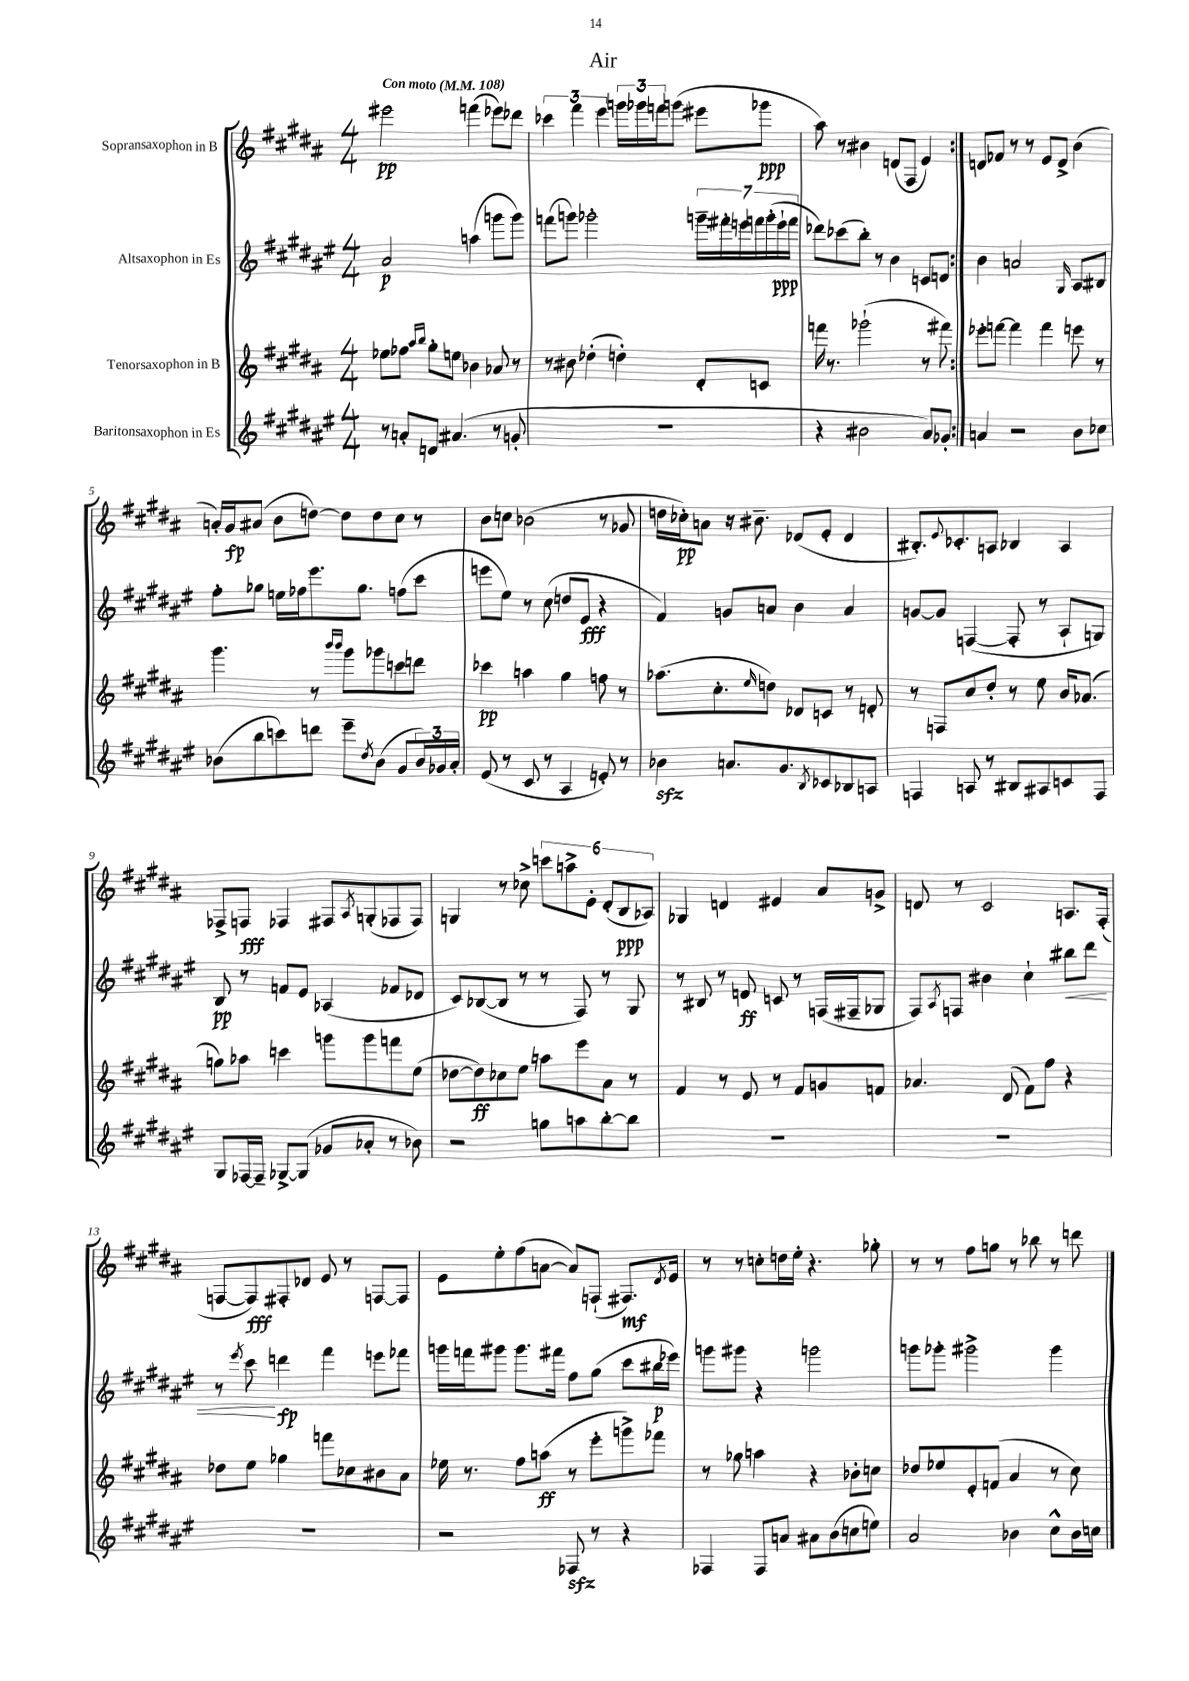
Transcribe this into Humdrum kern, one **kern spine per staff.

**kern	**kern	**dynam	**kern	**dynam	**kern	**dynam
*part4	*part3	*part3	*part2	*part2	*part1	*part1
*staff4	*staff3	*staff3	*staff2	*staff2	*staff1	*staff1
*I"Baritonsaxophon in Es	*I"Tenorsaxophon in B	*	*I"Altsaxophon in Es	*	*I"Sopransaxophon in B	*
*clefG2	*clefG2	*	*clefG2	*	*clefG2	*
*k[f#c#g#d#a#e#]	*k[f#c#g#d#a#]	*	*k[f#c#g#d#a#e#]	*	*k[f#c#g#d#a#]	*
*M4/4	*M4/4	*	*M4/4	*	*M4/4	*
*MM108	*MM108	*	*MM108	*	*MM108	*
=1	=1	=1	=1	=1	=1	=1
!	!	!	!	!	!LO:TX:a:B:t=Con moto	!
8r	8ee-X\L	.	2a#/	p	2eee#X\	pp
8an'/L	8ff-X\J	.	.	.	.	.
.	16qqaa#/LL	.	.	.	.	.
.	16qqbb/JJ	.	.	.	.	.
8dn/J	8gg#'\L	.	.	.	.	.
(4.a#X/	8een\J	.	.	.	.	.
.	4b-X\	.	(4aan\	.	(4fffn\	.
8r	8a-X/	.	8gggn\L	.	8eee-X\L)	.
8gn'/	8r	.	8ggg\J)	.	8ddd-X\J	.
=2	=2	=2	=2	=2	=2	=2
1r	8r	.	(8fffn\L	.	6ccc-X\	.
.	8b#X\	.	8gggn\J)	.	.	.
.	.	.	.	.	6fff#\	.
.	(4dd-X'\	.	2ggg-X'\	.	.	.
.	.	.	.	.	6eee\	.
.	4ddn'\)	.	.	.	24gggn\LL	.
.	.	.	.	.	24ggg-X\	.
.	.	.	.	.	24fffn\J	.
.	.	.	.	.	(8gggn\J	.
.	8d#'/L	.	28gggn~\LL	.	8eee#X\L	.
.	.	.	28fff#X'\	.	.	.
.	.	.	28eeen\	.	.	.
.	.	.	28fffn\	.	.	.
.	8cn/J	.	.	.	8ggg-X\J	ppp
.	.	.	(28ggg'\	.	.	.
.	.	.	28eee`\	ppp	.	.
.	.	.	28fff\JJ	.	.	.
=3	=3	=3	=3	=3	=3	=3
4r	16fffn\	.	8ddd-X\L)	.	8aa#\)	.
.	8.r	.	.	.	.	.
.	.	.	(8ccc-X\	.	8r	.
2b#X\	(2ggg-X`\	.	8bb'\J)	.	4b#X\	.
.	.	.	8r	.	.	.
.	.	.	4b\	.	(8dn/L	.
.	.	.	.	.	8F#/J	.
8a#/L)	8r	.	8cn/L	.	4e/)	.
8g-X'/J	8fff#X\)	.	8dn/J	.	.	.
=4:|!	=4:|!	=4:|!	=4:|!	=4:|!	=4:|!	=4:|!
4an/	8eee-X'\L	.	4b\	.	8dn/L	.
.	[8fffn\J	.	.	.	8f-X/J	.
2r	4fff\]	.	2an/	.	8r	.
.	.	.	.	.	8r	.
.	4fff\	.	.	.	8e/L	.
.	.	.	.	.	8d^/J	.
.	.	.	16qqG#/	.	.	.
8b\L	8eeen\	.	8A#/L	.	(4b\	.
8cc-X\J	8r	.	8B#X/J	.	.	.
!!LO:LB:g=z
=5	=5	=5	=5	=5	=5	=5
(8b-X\L	4.ggg#\	.	8ff#'\L	.	16an'/LL)	.
.	.	.	.	.	16g#/J	fp
8bb\	.	.	8gg-X\J	.	(8a#X/J	.
8cccn\)	.	.	16een\LL	.	8b\L	.
.	.	.	16ff-X\J	.	.	.
8dddn\J	8r	.	8.eee#\	.	[8ddn\J)	.
.	16qqbbb/LL	.	.	.	.	.
.	16qqbbb/JJ	.	.	.	.	.
8eee#~\L	8ggg#\L	.	.	.	8dd\L]	.
.	.	.	8.gg-\J	.	.	.
8qdd#/	.	.	.	.	.	.
(8b-\J	8ggg-X\	.	.	.	8dd\	.
8g#/L	8cccn\	.	(8ffn\L	.	8cc#\J	.
24b-/L)	8dddn\J	.	8ccc#\J	.	8r	.
24g-X/	.	.	.	.	.	.
24a#'/JJ	.	.	.	.	.	.
=6	=6	=6	=6	=6	=6	=6
(8e#/	4ccc-X\	pp	8eeen\L	.	8b\L	.
8r	.	.	8ee#\J)	.	8ccn\J	.
8c#/	4aan\	.	8r	.	(2b-X\	.
8r	.	.	(8cc#\	.	.	.
4A#/	4gg#\	.	8ddn/L	.	.	.
.	.	.	8e#/J	fff	.	.
8en'/)	8ffn\	.	4r	.	8r	.
8r	8r	.	.	.	8g-X/	.
=7	=7	=7	=7	=7	=7	=7
4b-Xzz\	(8.aa-X\L	.	4f#/)	.	16ddn\LL	.
.	.	.	.	.	16cc-X'\J)	pp
.	.	.	.	.	8an\J	.
.	8.cc#'\	.	.	.	.	.
8.an/L	.	.	8gn/L	.	16r	.
.	.	.	.	.	8.b#X~\	.
.	16qqee/	.	.	.	.	.
.	8ddn\J)	.	8an/J	.	.	.
8.g#/	.	.	.	.	.	.
.	8d-X/L	.	4b\	.	(8d-X/L	.
8qB/	.	.	.	.	.	.
8c-X/	8cn/J	.	.	.	8e'/J	.
8B-X/	8r	.	4a/	.	4d-/	.
8An/J	8dn'/	.	.	.	.	.
=8	=8	=8	=8	=8	=8	=8
4Fn/	8r	.	[8gn/L	.	8.B#X'/L)	.
.	8Fn/L	.	8g/J]	.	.	.
.	.	.	.	.	8qqe/	.
.	.	.	.	.	8.c-X'/	.
8An/	8cc#/	.	([4Fn/	.	.	.
8r	8dd#'/J	.	.	.	8An/J	.
8B#X/L	8r	.	8F'/]	.	4B-X/	.
8A#X/	8ee\	.	8r	.	.	.
8cn/	16b/KL	.	8A#`/L	.	4A/	.
.	(8.a-X/J	.	.	.	.	.
8F/J	.	.	8Gn/J)	.	.	.
!!LO:LB:g=z
=9	=9	=9	=9	=9	=9	=9
8G#/L	8ggn\L)	.	8B/	pp	8F-X^/L	.
[16F-X/L	8aa-X\J	.	8r	.	8Fn/J	fff
16F-~/JJ]	.	.	.	.	.	.
[8G-X^/L	4cccn\	.	8fn/L	.	4F-X/	.
(8G-/J]	.	.	8e#/J	.	.	.
8g-X/L	8gggn\L	.	(4A-X/	.	8F#X/L	.
.	.	.	.	.	8qA#/	.
8a-X'/J	8ggg\	.	.	.	(8Gn'/	.
8r	8fffn\	.	8f-X/L	.	8F-X/	.
8b-X\)	(8ee\J	.	8d-X/J	.	8F-/J)	.
=10	=10	=10	=10	=10	=10	=10
2r	[8dd-X\L	.	8c#/L)	.	4Gn/	.
.	8dd-\])	ff	([8B-X/	.	.	.
.	8cc-X\	.	8B-/J]	.	8r	.
.	8ee\J	.	8r	.	8cc-X^\	.
8ggn\L	8aan\L	.	8r	.	12cccn\L	.
.	.	.	.	.	12aan^\	.
8aan\	8eee\	.	8F#/)	.	.	.
.	.	.	.	.	12e'\J	.
[8bb'\	8a#\J	.	8r	.	(12d#'/L	.
.	.	.	.	.	12B/	ppp
8bb\J]	8r	.	8G#/	.	.	.
.	.	.	.	.	12A-X/J)	.
=11	=11	=11	=11	=11	=11	=11
1r	4f#/	.	8r	.	4G-X/	.
.	.	.	8B#X/	.	.	.
.	8r	.	8r	.	4dn/	.
.	8e/	.	8dn/	ff	.	.
.	8r	.	8cn/	.	4e#X/	.
.	8f#/L	.	8r	.	.	.
.	8gn/	.	(16Fn/LL	.	8a#/L	.
.	.	.	16F#X~/J	.	.	.
.	8fn/J	.	8G-X/J	.	8gn^/J	.
=12	=12	=12	=12	=12	=12	=12
1r	4.a-X/	.	8F#/L)	.	8dn/	.
.	.	.	8qA#/	.	.	.
.	.	.	8Fn/J	.	8r	.
.	.	.	4b#X\	.	2c#/	.
.	(8d#/	.	.	.	.	.
.	8f#\L)	.	4cc#`\	.	.	.
.	8ff#\J	.	.	.	.	.
!	!	!	!	!LO:HP:b	!	!
.	4r	.	8bb#X\L	<	8.An/L	.
.	.	.	8ddd#\J	.	.	.
.	.	.	.	.	(16F#'/Jk	.
!!LO:LB:g=z
=13	=13	=13	=13	=13	=13	=13
1r	8dd-X\L	.	8r	.	[8Fn/L	.
.	.	.	8qeee#/	.	.	.
.	8ee\J	.	8ccc#\	.	8F/])	fff
.	4gg-X\	.	4dddn\	[ fp	8F#X'/	.
.	.	.	.	.	8d-X/J	.
.	8fffn\L	.	4fff#\	.	8e/	.
.	8cc-X\	.	.	.	8r	.
.	8b#X\	.	8eeen\L	.	[8Fn/L	.
.	8a#\J	.	8fff-X\J	.	8F/J]	.
=14	=14	=14	=14	=14	=14	=14
2r	16ee-X\	.	16gggn\LL	.	8e\L	.
.	8.r	.	16fffn\J	.	.	.
.	.	.	8ggg#X\J	.	8ee'\	.
.	8ff#\L	.	8.ggg#\L	.	(8ff#\	.
.	(8aan\J	ff	.	.	[8an\J	.
.	.	.	16fff#X\Jk	.	.	.
8F-Xzz/	8r	.	8ff#\L	.	8a/L])	.
8r	8eee'\L	.	(8gg#\J	.	(8Fn`/J	.
4r	8gggn^\)	.	8ccc#\L	.	8.F#X/L)	mf
.	8fff-X\J	.	16bb#X\L	p	.	.
.	.	.	.	.	8qd#/	.
.	.	.	16eee-X\JJ)	.	16e/Jk	.
=15	=15	=15	=15	=15	=15	=15
4F-X/	8r	.	8gggn\L	.	8r	.
.	8gg-X\	.	8ggg#X\J	.	8r	.
8F-/L	4aan\	.	4r	.	8ccn'\L	.
8an/J	.	.	.	.	16ddn\L	.
.	.	.	.	.	16ee'\JJ	.
8a#X\L	4r	.	2gggn\	.	4.r	.
(8b\	.	.	.	.	.	.
8ccn\	8b-X'\L	.	.	.	.	.
8een\J)	8ccn\J	.	.	.	8gg-X'\	.
=16	=16	=16	=16	=16	=16	=16
2a#/	8dd-X/L	.	8gggn\L	.	8r	.
.	8ee-X/	.	8ggg-X'\J	.	8r	.
.	8e'/	.	2ggg#X^\	.	8ff#\L	.
.	(8fn/J	.	.	.	8ggn\J	.
4b-X\	4a#/	.	.	.	8r	.
.	.	.	.	.	8bb-X\	.
8cc#^^\L	8r	.	4ggg#\	.	8r	.
16b-\L	8cc#\)	.	.	.	8dddn\	.
16ccn\JJ	.	.	.	.	.	.
==	==	==	==	==	==	==
*-	*-	*-	*-	*-	*-	*-
